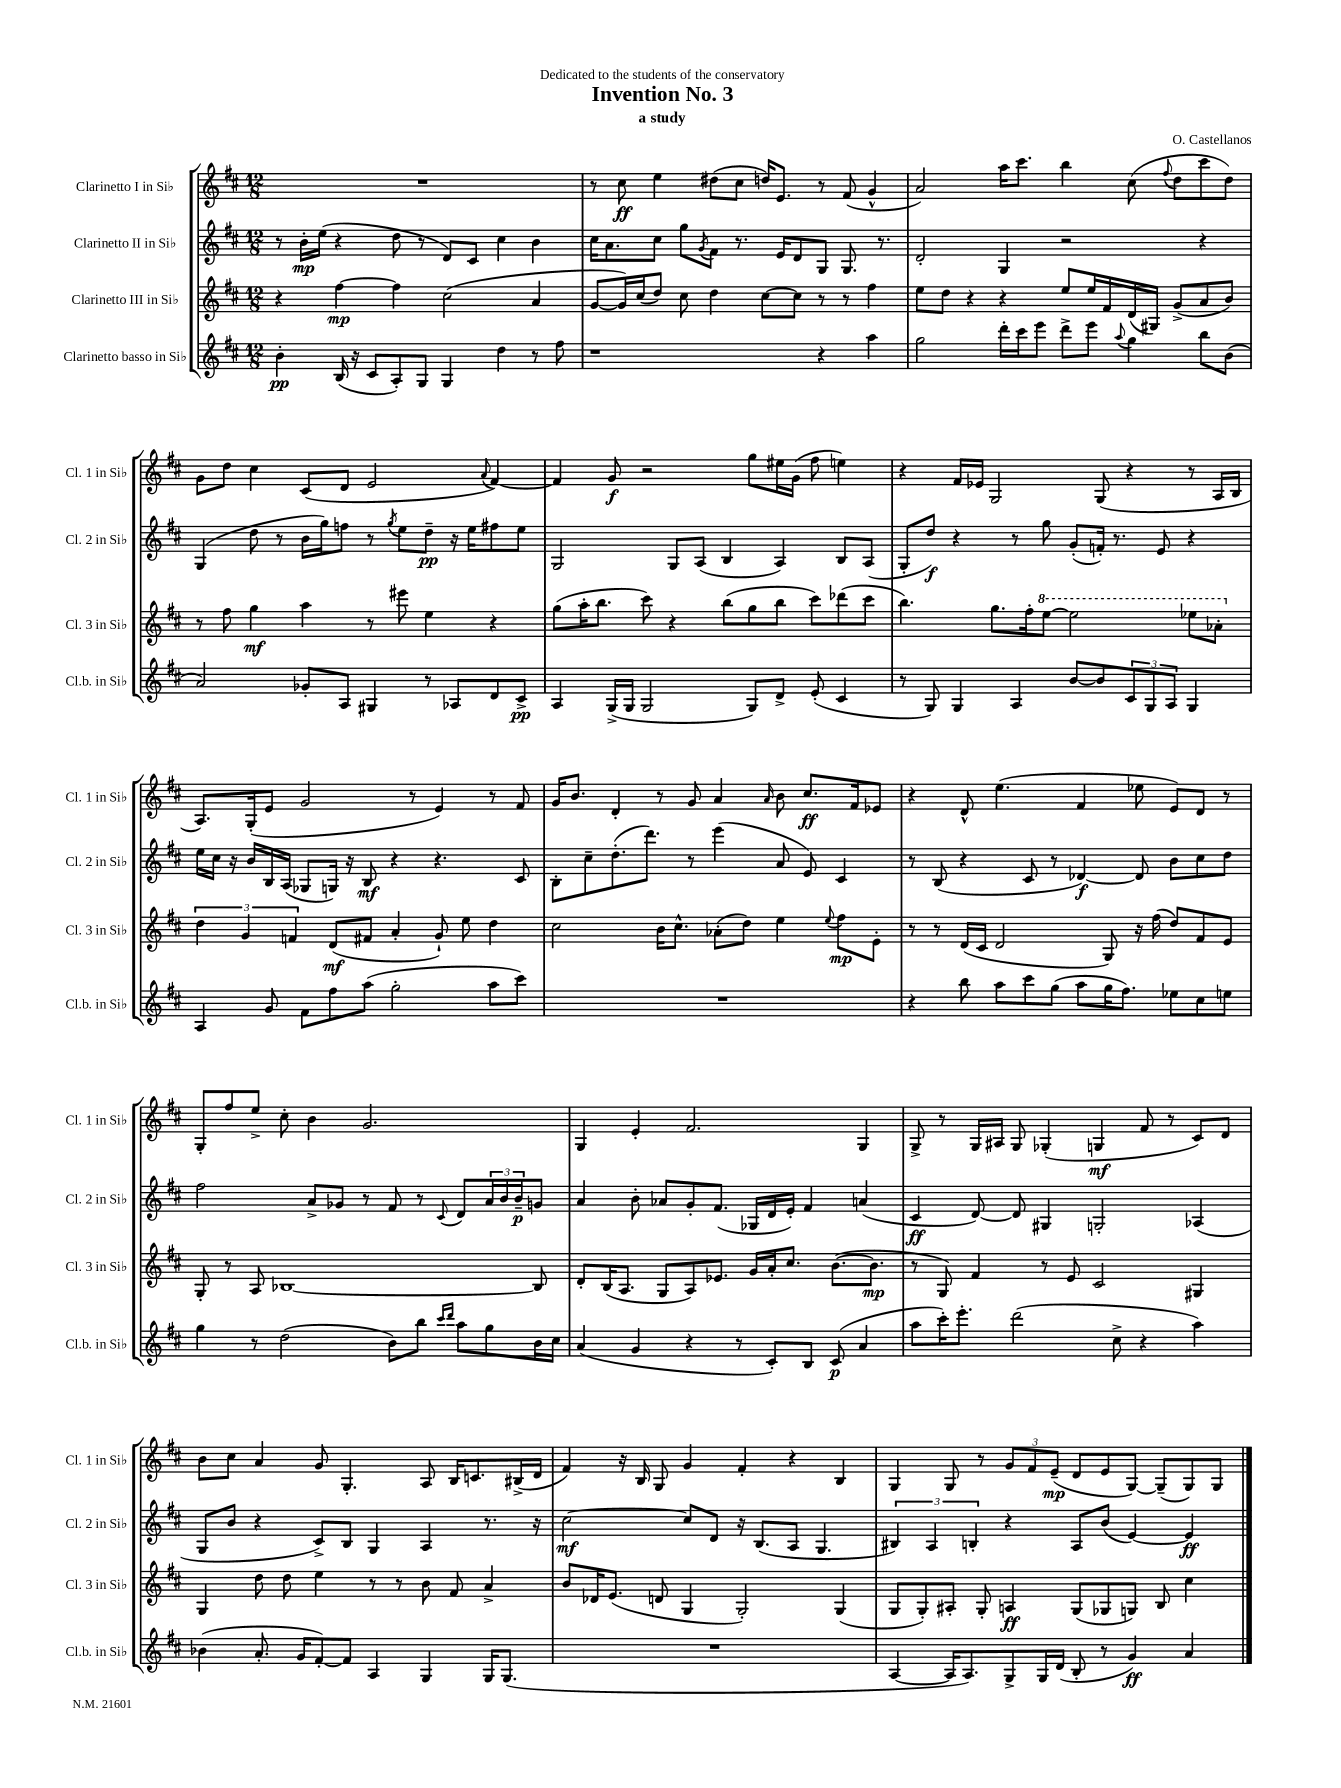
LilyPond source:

\header { title = "Invention No. 3" composer = "O. Castellanos" subtitle = "a study" dedication = "Dedicated to the students of the conservatory" }
<<
\new StaffGroup <<
\new Staff = "s0" \with { instrumentName = "Clarinetto I in Sib" shortInstrumentName = "Cl. 1 in Sib" } {
    \clef treble \key d \major \numericTimeSignature \time 12/8
    R1. |
    r8 cis''8\ff e''4 dis''8( cis''8 d''16) e'8. r8 fis'8( g'4-^ |
    a'2) a''16 cis'''8. b''4 cis''8( \appoggiatura { fis''8 } d''8 cis'''8 d''8) |
    g'8 d''8 cis''4 cis'8( d'8 e'2 \appoggiatura { a'8 } fis'4~) |
    fis'4 g'8\f r2 g''8 eis''16 g'16( fis''8 e''4) |
    r4 fis'16 ees'16 g2 g8( r4 r8 a16 b16 |
    a8.) g16-.( e'8 g'2 r8 e'4) r8 fis'8 |
    g'16 b'8. d'4-. r8 g'8 a'4 \grace { a'16 } b'8 cis''8.\ff fis'16 ees'8 |
    r4 d'8-^ e''4.( fis'4 ees''8 e'8) d'8 r8 |
    g8-. fis''8 e''8-> cis''8-. b'4 g'2. |
    g4 e'4-. fis'2. g4 |
    g8-> r8 g16 ais16 g8 ges4-.( g4\mf fis'8 r8 cis'8) d'8 |
    b'8 cis''8 a'4 g'8 g4.-. a8 b16 c'8. bis16->( d'16 |
    fis'4) r16 b16 g8 g'4 fis'4-. r4 b4 |
    g4 g8 r8 \tuplet 3/2 { g'8 fis'8 e'8--\mp( } d'8 e'8 g8~) g8--( g8) g8 \bar "|." |
}
\new Staff = "s1" \with { instrumentName = "Clarinetto II in Sib" shortInstrumentName = "Cl. 2 in Sib" } {
    \clef treble \key d \major \numericTimeSignature \time 12/8
    r8 b'16-.\mp e''16( r4 d''8 r8 d'8) cis'8 cis''4 b'4 |
    cis''16 a'8. cis''8 g''8 \acciaccatura { g'8 } fis'8 r8. e'16 d'8 g8 g8. r8. |
    d'2-. g4 r2 r4 |
    g4( d''8 r8 b'16 g''16) f''8 r8 \acciaccatura { g''8 } e''8 d''8--\pp r16 e''16 fis''8 e''8 |
    g2 g8 a8( b4 a4) b8 a8( |
    g8-. d''8\f) r4 r8 g''8 g'8-.( f'16-.) r8. e'8 r4 |
    e''16 cis''16 r16 b'16 b16 a16( ges8 g16) r16 b8\mf r4 r4. cis'8 |
    b8-. cis''8-- d''8.-.( d'''8.) r8 e'''4( a'8 e'8) cis'4 |
    r8 b8( r4 cis'8 r8 des'4~\f) des'8 b'8 cis''8 d''8 |
    fis''2 a'8-> ges'8 r8 fis'8 r8 \appoggiatura { cis'8 } d'8 \tuplet 3/2 { a'16 b'16 b'16--\p } g'8 |
    a'4 b'8-. aes'8 g'8-. fis'8.( ges16 d'16 e'16-.) fis'4 a'4( |
    cis'4\ff d'8~) d'8 gis4 g2-. aes4( |
    g8 b'8 r4 cis'8->) b8 g4 a4 r8. r16 |
    cis''2~\mf cis''8 d'8 r16 b8.( a8 g4. |
    \tuplet 3/2 { bis4) a4 b4-. } r4 a8 b'8( e'4~) e'4\ff \bar "|." |
}
\new Staff = "s2" \with { instrumentName = "Clarinetto III in Sib" shortInstrumentName = "Cl. 3 in Sib" } {
    \clef treble \key d \major \numericTimeSignature \time 12/8
    r4 fis''4~\mp fis''4 cis''2( a'4 |
    g'8~ g'16) cis''16( d''8) cis''8 d''4 cis''8~ cis''8 r8 r8 fis''4 |
    e''8 d''8 r4 r4 e''8 e''16 fis'16 d'16( gis16) g'8->( a'8 b'8) |
    r8 fis''8 g''4\mf a''4 r8 eis'''8 e''4 r4 |
    g''8( a''16-. b''8. cis'''8) r4 b''8( g''8 b''8 cis'''8) des'''8( cis'''8 |
    b''4.) g''8. fis''16-. \ottava #1 e'''8~ e'''2 ees'''8 aes''8-. \ottava #0 |
    \tuplet 3/2 { d''4 g'4 f'4 } d'8\mf( fis'8 a'4-. g'8-!) e''8 d''4 |
    cis''2 b'16 cis''8.-^ aes'8-.( d''8) e''4 \appoggiatura { e''8 } fis''8\mp e'8-. |
    r8 r8 d'16( cis'16 d'2 g8) r16 fis''16( d''8) fis'8 e'8 |
    g8-. r8 a8 bes1~ bes8 |
    d'8-. b16( a8. g8 a8) ees'8. g'16 a'16-. cis''8. b'8.~( b'8.\mp |
    r8 g8) fis'4 r8 e'8 cis'2 gis4 |
    g4 d''8 d''8 e''4 r8 r8 b'8 fis'8 a'4-> |
    b'8 des'16 e'8.( d'8 g4 g2-.) g4( |
    g8 g8-.) ais8-. g8-. a4\ff g8( ges8 g8) b8 cis''4 \bar "|." |
}
\new Staff = "s3" \with { instrumentName = "Clarinetto basso in Sib" shortInstrumentName = "Cl.b. in Sib" } {
    \clef treble \key d \major \numericTimeSignature \time 12/8
    b'4-.\pp b16( r16 cis'8 a8-.) g8 g4 d''4 r8 fis''8 |
    r1 r4 a''4 |
    g''2 d'''16-. cis'''16 e'''8 d'''8-> e'''8 \appoggiatura { a''8 } g''4 b''8 b'8( |
    a'2) ges'8-. a8 gis4 r8 aes8 d'8 cis'8->\pp |
    a4 g16->( g16 g2 g8) d'8-> e'8-.( cis'4 |
    r8 g8) g4 a4 b'8~ b'8 \tuplet 3/2 { cis'8 g8 a8 } g4 |
    a4 g'8 fis'8 fis''8 a''8( g''2-. a''8 cis'''8) |
    R1. |
    r4 b''8 a''8 cis'''8 g''8( a''8 g''16 fis''8.) ees''8 cis''8 e''8 |
    g''4 r8 d''2( b'8) b''8 \grace { cis'''16 d'''16 } a''8 g''8 b'16 cis''16 |
    a'4( g'4 r4 r8 cis'8-.) b8 cis'8\p( a'4 |
    a''8 cis'''16-.) e'''8.-. d'''2( cis''8-> r4 a''4) |
    bes'4( a'8.-. g'16 fis'8~-.) fis'8 a4 g4 g16 g8.( |
    R1. |
    a4~ a16 a8.) g8-> g16 d'16( b8-. r8 g'4\ff) a'4 \bar "|." |
}
>>
>>
\layout { \context { \Score \remove "Bar_number_engraver" } }
